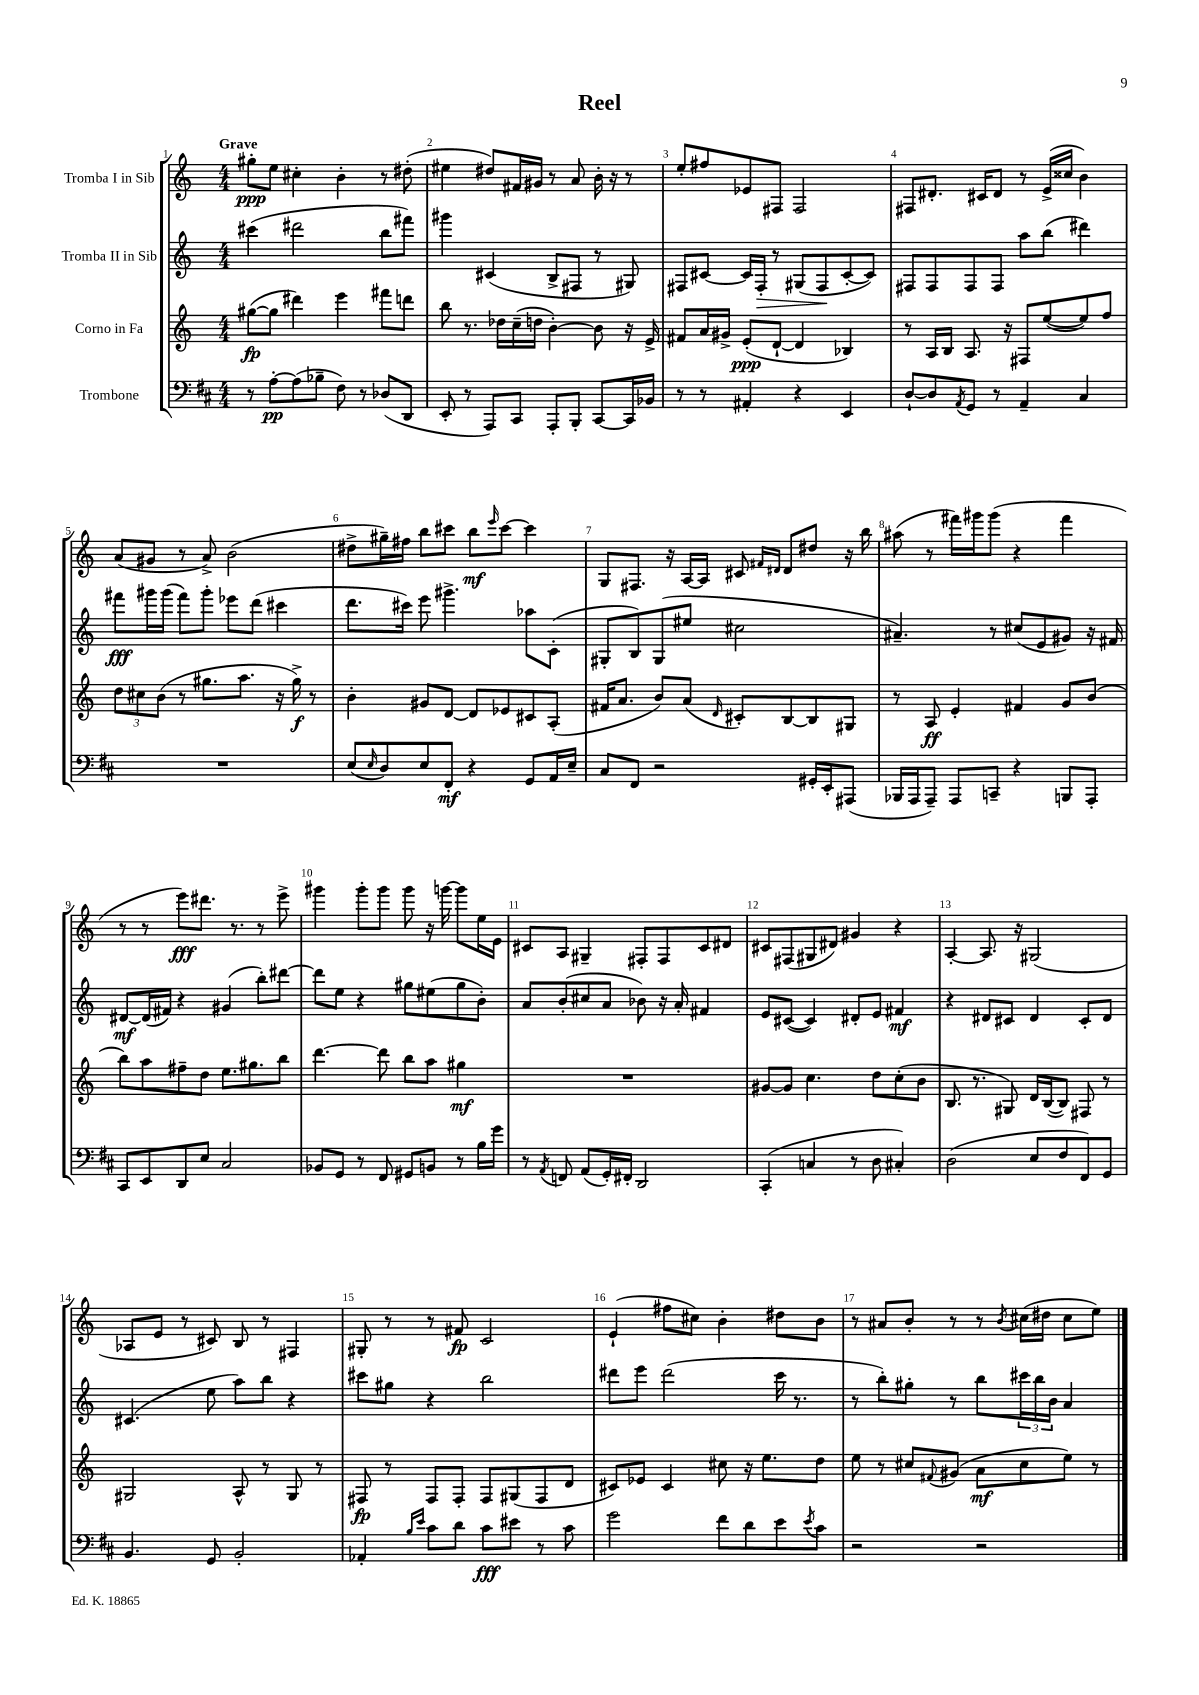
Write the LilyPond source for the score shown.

\header { title = "Reel" }
<<
\new StaffGroup <<
\new Staff = "s0" \with { instrumentName = "Tromba I in Sib" } {
    \clef treble \key c \major \numericTimeSignature \time 4/4 \tempo "Grave"
    gis''8-.\ppp e''8 cis''4-. b'4-. r8 dis''8-.( |
    eis''4 dis''8) fis'16 gis'16 r8 a'8 b'16-. r16 r8 |
    e''8-. fis''8 ees'8 fis8 fis2 |
    fis8 dis'8.-. cis'16 dis'8 r8 e'16->( cisis''16 b'4) |
    a'8( gis'8 r8 a'8->) b'2( |
    dis''8-> gis''16--) fis''16 b''8 cis'''8 b''8\mf \grace { e'''16 } cis'''8~ cis'''4 |
    g8 fis8. r16 a16~ a16 cis'8 \grace { fis'16 dis'16 } dis'8 dis''8 r16 b''16 |
    ais''8( r8 fis'''16) gis'''16 gis'''8( r4 fis'''4 |
    r8 r8 e'''8\fff) dis'''8. r8. r8 e'''8-> |
    gis'''4 gis'''8-. gis'''8 gis'''8 r16 g'''16~ g'''8 e''16 e'16 |
    cis'8 a8 gis4-- fis8-. fis8 cis'8 dis'8 |
    cis'8 fis8( gis8 dis'8) gis'4 r4 |
    a4~-. a8. r16 gis2( |
    aes8 e'8 r8 cis'8) b8 r8 fis4 |
    gis8-. r8 r8 fis'8\fp c'2 |
    e'4-!( fis''8 cis''8) b'4-. dis''8 b'8 |
    r8 ais'8 b'8-. r8 r8 \acciaccatura { b'8 } cis''16( dis''16 cis''8 e''8) \bar "|." |
}
\new Staff = "s1" \with { instrumentName = "Tromba II in Sib" } {
    \clef treble \key c \major \numericTimeSignature \time 4/4
    cis'''4( dis'''2 b''8 fis'''8) |
    gis'''4 cis'4( b8-> fis8 r8 gis8) |
    fis8 cis'8~ cis'16 fis16-.\> r8 gis8( fis8\! cis'8~-. cis'8) |
    fis8 fis8 fis8 fis8 a''8 b''8( dis'''4) |
    fis'''8\fff gis'''16 gis'''16( fis'''8) gis'''8-. ees'''8 d'''8( cis'''4 |
    d'''8. cis'''16) e'''8 gis'''4.-> aes''8 c'8-.( |
    gis8-. b8) gis8( eis''8 cis''2 |
    ais'4.--) r8 cis''8( e'8 gis'8) r16 fis'16 |
    dis'8~\mf dis'16( fis'16) r4 gis'4( b''8-.) dis'''8~ |
    dis'''8 e''8 r4 gis''8 eis''8( gis''8 b'8-.) |
    a'8 b'8-.( cis''8 a'8 bes'8) r16 a'16-. fis'4 |
    e'8 cis'8~( cis'4) dis'8-. e'8 fis'4\mf |
    r4 dis'8 cis'8 dis'4 cis'8-. dis'8 |
    cis'4.( e''8 a''8) b''8 r4 |
    cis'''8 gis''8 r4 b''2 |
    dis'''8 e'''8 dis'''2( c'''16 r8. |
    r8 b''8-.) gis''8-. r8 b''8 \tuplet 3/2 { cis'''16 b''16 b'16 } a'4 \bar "|." |
}
\new Staff = "s2" \with { instrumentName = "Corno in Fa" } {
    \clef treble \key c \major \numericTimeSignature \time 4/4
    gis''8~\fp( gis''8 dis'''4) e'''4 fis'''8 d'''8 |
    b''8 r8. des''16 c''16--( d''16 b'4~-.) b'8 r16 e'16-> |
    fis'8 a'16 gis'16-> e'8-.\ppp( d'8~-! d'4 bes4) |
    r8 a16 b16 a8. r16 fis8 e''8~( e''8) f''8 |
    \tuplet 3/2 { d''8 cis''8 b'8( } r8 gis''8. a''8. r16 gis''16->\f) r8 |
    b'4-. gis'8 d'8~ d'8 ees'8 cis'8 a8-.( |
    fis'16 a'8. b'8) a'8( \grace { d'16 } cis'8-.) b8~ b8 gis8 |
    r8 a8\ff e'4-. fis'4 g'8 b'8( |
    b''8) a''8 fis''8-- d''8 e''8. gis''8. b''8 |
    d'''4.~ d'''8 b''8 a''8 gis''4\mf |
    R1 |
    gis'8~ gis'8 c''4. d''8 c''8-.( b'8 |
    b8. r8. gis8) d'16 b16~( b8) fis8 r8 |
    gis2 a8-^ r8 gis8 r8 |
    fis8\fp r8 fis8 fis8-. fis8 gis8( fis8 d'8 |
    cis'8) ees'8 cis'4 cis''8 r16 e''8. d''8 |
    e''8 r8 cis''8 \appoggiatura { fis'8 } gis'8( a'8\mf cis''8 e''8) r8 \bar "|." |
}
\new Staff = "s3" \with { instrumentName = "Trombone" } {
    \clef bass \key d \major \numericTimeSignature \time 4/4
    r8 a8~-.\pp a8( bes8-- fis8) r8 des8( d,8 |
    e,8-. r8 a,,8) cis,8 a,,8-. b,,8-. cis,8~ cis,16 bes,16 |
    r8 r8 ais,4-. r4 e,4 |
    d8~-! d8 \acciaccatura { a,8 } g,8 r8 a,4-- cis4 |
    R1 |
    e8( \grace { e16 } d8) e8 fis,8-.\mf r4 g,8 a,16 e16-- |
    cis8 fis,8 r2 gis,16-. e,16-. ais,,8( |
    bes,,16 a,,16 a,,8--) a,,8 c,8-- r4 b,,8 a,,8-. |
    cis,8 e,8 d,8 e8 cis2 |
    bes,8 g,8 r8 fis,8 gis,8 b,8 r8 b16 g'16 |
    r8 \acciaccatura { a,8 } f,8 a,8( g,16-.) fis,16-. d,2 |
    cis,4-.( c4 r8 d8 cis4-.) |
    d2( e8 fis8 fis,8) g,8 |
    b,4. g,8 b,2-. |
    aes,4-. \grace { b16 e'16 } cis'8 d'8 cis'8\fff eis'8 r8 cis'8 |
    g'2 fis'8 d'8 e'8 \acciaccatura { e'8 } cis'8 |
    r2 r2 \bar "|." |
}
>>
>>
\layout { \context { \Score \override BarNumber.break-visibility = ##(#f #t #t) barNumberVisibility = #all-bar-numbers-visible } }
